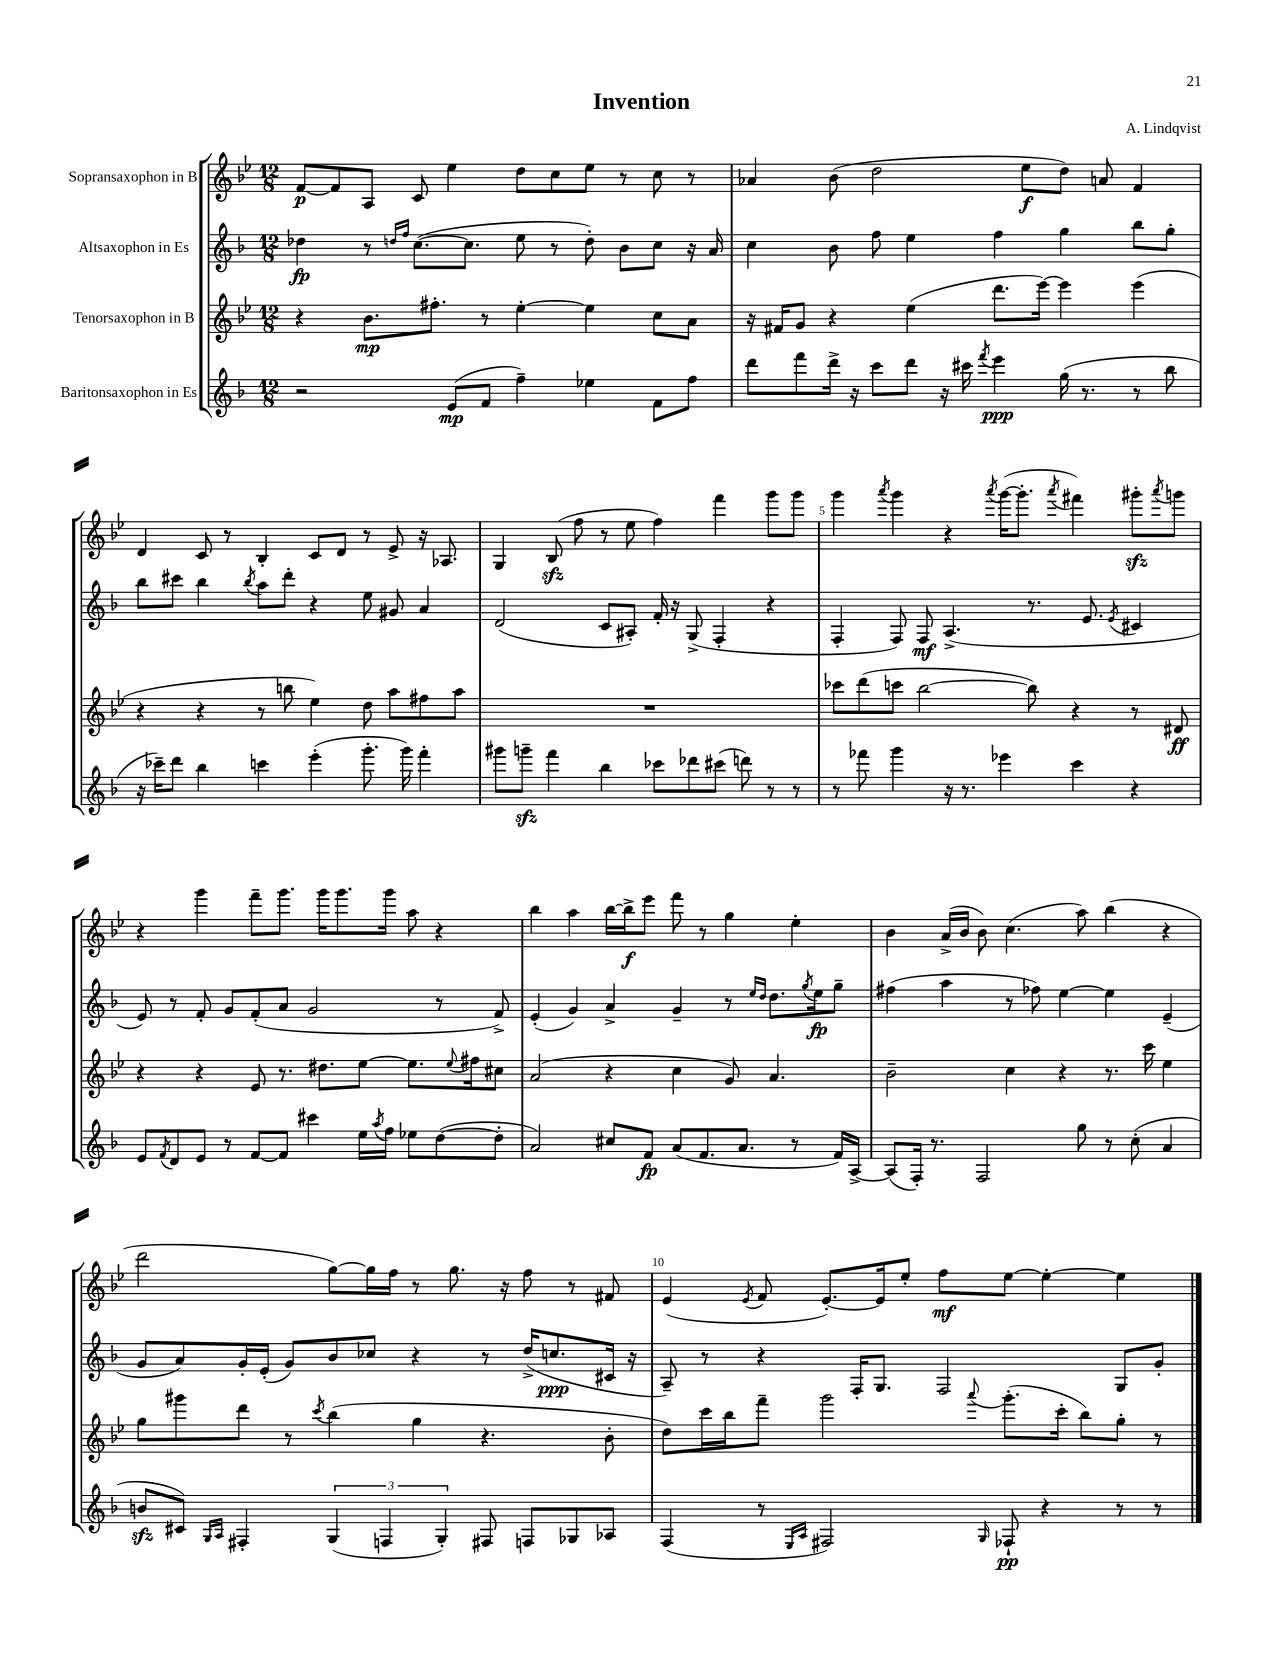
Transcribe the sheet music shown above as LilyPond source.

\header { title = "Invention" composer = "A. Lindqvist" }
<<
\new StaffGroup <<
\new Staff = "s0" \with { instrumentName = "Sopransaxophon in B" } {
    \clef treble \key bes \major \numericTimeSignature \time 12/8
    f'8~\p f'8 a8 c'8 ees''4 d''8 c''8 ees''8 r8 c''8 r8 |
    aes'4 bes'8( d''2 ees''8\f d''8) a'8 f'4 |
    d'4 c'8 r8 bes4-. c'8 d'8 r8 ees'8-> r16 aes8. |
    g4 bes8\sfz( f''8 r8 ees''8 f''4) f'''4 g'''8 g'''8 |
    g'''4 \acciaccatura { a'''8 } g'''4 r4 \acciaccatura { a'''8 } g'''16~( g'''8.-. \acciaccatura { a'''8 } fis'''4) gis'''8-.\sfz \acciaccatura { a'''8 } g'''8 |
    r4 g'''4 f'''8-- g'''8. g'''16 g'''8. g'''16 a''8 r4 |
    bes''4 a''4 bes''16~ bes''16->\f ees'''8 f'''8 r8 g''4 ees''4-. |
    bes'4 a'16->( bes'16 bes'8) c''4.( a''8) bes''4( r4 |
    d'''2 g''8~) g''16 f''16 r8 g''8. r16 f''8 r8 fis'8 |
    ees'4( \acciaccatura { ees'8 } f'8 ees'8.~-.) ees'16 ees''8-. f''8\mf ees''8~ ees''4~-. ees''4 \bar "|." |
}
\new Staff = "s1" \with { instrumentName = "Altsaxophon in Es" } {
    \clef treble \key f \major \numericTimeSignature \time 12/8
    des''4\fp r8 \grace { d''16 f''16 } c''8.~( c''8. e''8 r8 d''8-.) bes'8 c''8 r16 a'16 |
    c''4 bes'8 f''8 e''4 f''4 g''4 bes''8 g''8-. |
    bes''8 cis'''8 bes''4 \acciaccatura { bes''8 } a''8 d'''8-. r4 e''8 gis'8 a'4 |
    d'2( c'8 ais8-.) f'16-. r16 g8->( f4-. r4 |
    f4-. f8) f8\mf a4.->( r8. e'8. \acciaccatura { e'8 } cis'4 |
    e'8) r8 f'8-. g'8 f'8-.( a'8 g'2 r8 f'8->) |
    e'4-.( g'4) a'4-> g'4-- r8 \grace { e''16 d''16 } d''8. \acciaccatura { g''8 } e''16\fp g''8-- |
    fis''4( a''4 r8 fes''8) e''4~ e''4 e'4--( |
    g'8 a'8) g'16-. e'16-.( g'8) bes'8 ces''8 r4 r8 d''16->( c''8.\ppp cis'16 r16 |
    a8--) r8 r4 f16-. g8. f2 g8 g'8-. \bar "|." |
}
\new Staff = "s2" \with { instrumentName = "Tenorsaxophon in B" } {
    \clef treble \key bes \major \numericTimeSignature \time 12/8
    r4 bes'8.\mp fis''8.-. r8 ees''4~-. ees''4 c''8 a'8 |
    r16 fis'16 g'8 r4 ees''4( d'''8. ees'''16~) ees'''4 ees'''4( |
    r4 r4 r8 b''8 ees''4) d''8 a''8 fis''8 a''8 |
    R1. |
    ces'''8 d'''8( c'''8 bes''2~ bes''8) r4 r8 dis'8\ff |
    r4 r4 ees'8 r8. dis''8. ees''8~ ees''8. \appoggiatura { ees''8 } fis''16 cis''8 |
    a'2( r4 c''4 g'8) a'4. |
    bes'2-- c''4 r4 r8. c'''16 ees''4 |
    g''8 gis'''8 d'''8 r8 \acciaccatura { c'''8 } bes''4( g''4 r4. bes'8-. |
    d''8) c'''16 bes''16 f'''8-- g'''2 \appoggiatura { a'''8 } g'''8.-.( c'''16-. bes''8) g''8-. r8 \bar "|." |
}
\new Staff = "s3" \with { instrumentName = "Baritonsaxophon in Es" } {
    \clef treble \key f \major \numericTimeSignature \time 12/8
    r2 e'8\mp( f'8 f''4--) ees''4 f'8 f''8 |
    d'''8 f'''8 d'''16-> r16 c'''8 d'''8 r16 cis'''16 \acciaccatura { f'''8 } e'''4\ppp g''16( r8. r8 bes''8 |
    r16 ces'''16--) d'''8 bes''4 c'''4 e'''4-.( g'''8.-. g'''16) f'''4-. |
    gis'''8 g'''8--\sfz f'''4 bes''4 ces'''8 des'''8 cis'''8( d'''8) r8 r8 |
    r8 fes'''8 g'''4 r16 r8. ees'''4 c'''4 r4 |
    e'8 \acciaccatura { f'8 } d'8 e'8 r8 f'8~ f'8 cis'''4 e''16 \acciaccatura { a''8 } f''16 ees''8 d''8~( d''8-. |
    a'2) cis''8 f'8\fp a'8( f'8. a'8. r8 f'16) a16~-> |
    a8( f16-.) r8. f2 g''8 r8 c''8-.( a'4 |
    b'8\sfz cis'8) \grace { g16 a16 } fis4-. \tuplet 3/2 { g4( f4 g4-.) } fis8 f8 ges8 aes8 |
    f4( r8 \grace { e16 a16 } fis2) \grace { g16 } fes8-!\pp r4 r8 r8 \bar "|." |
}
>>
>>
\layout { \context { \Score \override BarNumber.break-visibility = ##(#f #t #t) barNumberVisibility = #(every-nth-bar-number-visible 5) } }
